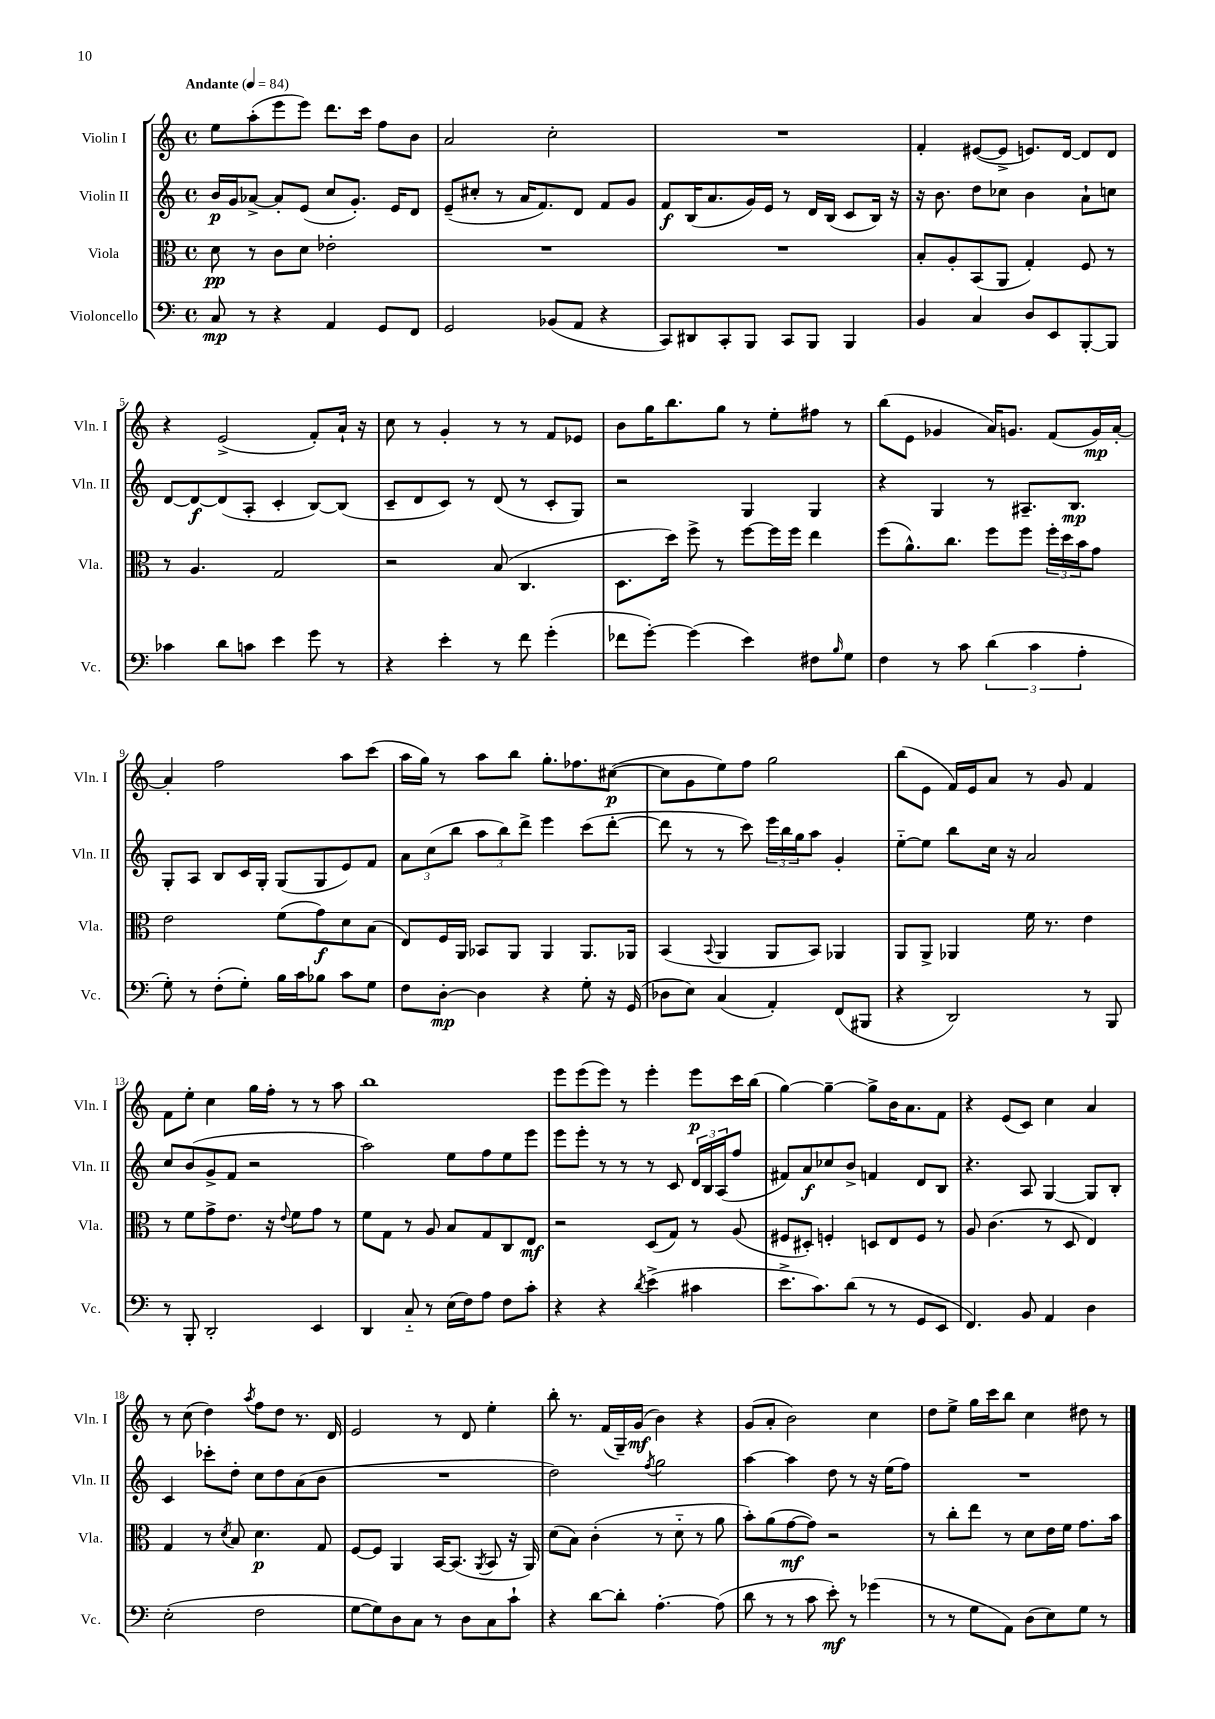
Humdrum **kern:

**kern	**dynam	**kern	**dynam	**kern	**dynam	**kern	**dynam
*part4	*part4	*part3	*part3	*part2	*part2	*part1	*part1
*staff4	*staff4	*staff3	*staff3	*staff2	*staff2	*staff1	*staff1
*I"Violoncello	*	*I"Viola	*	*I"Violin II	*	*I"Violin I	*
*I'Vc.	*	*I'Vla.	*	*I'Vln. II	*	*I'Vln. I	*
*clefF4	*	*clefC3	*	*clefG2	*	*clefG2	*
*k[]	*	*k[]	*	*k[]	*	*k[]	*
*M4/4	*	*M4/4	*	*M4/4	*	*M4/4	*
*met(c)	*	*met(c)	*	*met(c)	*	*met(c)	*
*MM84	*	*MM84	*	*MM84	*	*MM84	*
=1	=1	=1	=1	=1	=1	=1	=1
!	!	!	!	!	!	!LO:TX:a:B:t=Andante	!
8C/	mp	8d\	pp	16b/LL	p	8ee\L	.
.	.	.	.	16g/J	.	.	.
8r	.	8r	.	[8a-X^/J	.	(8aa'\	.
4r	.	8c\L	.	8a-'/L]	.	8eee\	.
.	.	8d\J	.	(8e/J	.	8eee\J)	.
4AA/	.	2e-X'\	.	8cc/L	.	8.ddd\L	.
.	.	.	.	8.g'/J)	.	.	.
.	.	.	.	.	.	16ccc\Jk	.
8GG/L	.	.	.	.	.	8ff\L	.
.	.	.	.	16e/KL	.	.	.
8FF/J	.	.	.	8d/J	.	8b\J	.
=2	=2	=2	=2	=2	=2	=2	=2
2GG/	.	1r	.	(8e~/L	.	2a/	.
.	.	.	.	8cc#X'/J	.	.	.
.	.	.	.	8r	.	.	.
.	.	.	.	16a/KL	.	.	.
.	.	.	.	8.f/)	.	.	.
(8BB-X/L	.	.	.	.	.	2cc'\	.
8AA/J	.	.	.	8d/J	.	.	.
4r	.	.	.	8f/L	.	.	.
.	.	.	.	8g/J	.	.	.
=3	=3	=3	=3	=3	=3	=3	=3
8CC/L)	.	1r	.	8f/L	f	1r	.
8DD#X/	.	.	.	(16B/K	.	.	.
.	.	.	.	8.a/	.	.	.
8CC'/	.	.	.	.	.	.	.
8BBB/J	.	.	.	16g/L)	.	.	.
.	.	.	.	16e/JJ	.	.	.
8CC/L	.	.	.	8r	.	.	.
8BBB/J	.	.	.	16d/LL	.	.	.
.	.	.	.	(16B/JJ	.	.	.
4BBB/	.	.	.	8c/L	.	.	.
.	.	.	.	16B/Jk)	.	.	.
.	.	.	.	16r	.	.	.
=4	=4	=4	=4	=4	=4	=4	=4
4BB/	.	8B'/L	.	16r	.	4f'/	.
.	.	.	.	8.b\	.	.	.
.	.	8A'/	.	.	.	.	.
4C/	.	(8BB/	.	8dd\L	.	([8e#X/L	.
.	.	8AA/J	.	8cc-X\J	.	8e#^/J]	.
8D/L	.	4G'/)	.	4b\	.	8.en/L)	.
8EE/	.	.	.	.	.	.	.
.	.	.	.	.	.	[16d/Jk	.
[8BBB'/	.	8F/	.	8a`\L	.	8d/L]	.
8BBB/J]	.	8r	.	8ccn\J	.	8d/J	.
!!LO:LB:g=z
=5	=5	=5	=5	=5	=5	=5	=5
4c-X\	.	8r	.	[8d/L	.	4r	.
.	.	4.A/	.	8d/_	f	.	.
8d\L	.	.	.	(8d/]	.	(2e^/	.
8cn\J	.	.	.	8A'/J	.	.	.
4e\	.	2G/	.	4c'/	.	.	.
8g\	.	.	.	[8B/L)	.	8f'/L)	.
8r	.	.	.	(8B/J]	.	16a`/Jk	.
.	.	.	.	.	.	16r	.
=6	=6	=6	=6	=6	=6	=6	=6
4r	.	2r	.	8c~/L	.	8cc\	.
.	.	.	.	8d/	.	8r	.
4e'\	.	.	.	8c/J)	.	4g'/	.
.	.	.	.	8r	.	.	.
8r	.	(8B/	.	(8d/	.	8r	.
8f\	.	4.C/	.	8r	.	8r	.
(4g'\	.	.	.	8c'/L	.	8f/L	.
.	.	.	.	8G/J)	.	8e-X/J	.
=7	=7	=7	=7	=7	=7	=7	=7
8f-X\L	.	8.D\L	.	2r	.	8b\L	.
[8g'\J)	.	.	.	.	.	16gg\K	.
.	.	16dd\Jk)	.	.	.	8.bb\	.
(4g\]	.	8ff^\	.	.	.	.	.
.	.	8r	.	.	.	8gg\J	.
4e\)	.	[8ff\L	.	4G/	.	8r	.
.	.	16ff\L]	.	.	.	8ee'\L	.
.	.	16ff\JJ	.	.	.	.	.
8F#X\L	.	4ee\	.	4G/	.	8ff#X\J	.
16qqB/	.	.	.	.	.	.	.
8G\J	.	.	.	.	.	8r	.
=8	=8	=8	=8	=8	=8	=8	=8
4F\	.	(8ff\L	.	4r	.	(8bb\L	.
.	.	8.a^^\)	.	.	.	8e\J	.
8r	.	.	.	4G/	.	4g-X/	.
.	.	8.cc\J	.	.	.	.	.
8c\	.	.	.	.	.	.	.
(6d\	.	8ff\L	.	8r	.	16a/KL)	.
.	.	.	.	.	.	8.gn/J	.
.	.	8ff\J	.	8.A#X~/L	.	.	.
6c\	.	.	.	.	.	.	.
.	.	24ff'\LL	.	.	.	(8f/L	.
.	.	24dd\	.	.	.	.	.
.	.	.	.	8.B/J	mp	.	.
6A'\	.	24b\J	.	.	.	.	.
.	.	8g\J	.	.	.	16g/L)	mp
.	.	.	.	.	.	[16a'/JJ	.
!!LO:LB:g=z
=9	=9	=9	=9	=9	=9	=9	=9
8G'\)	.	2e\	.	8G'/L	.	4a'/]	.
8r	.	.	.	8A/J	.	.	.
(8F'\L	.	.	.	8B/L	.	2ff\	.
8G'\J)	.	.	.	16c/L	.	.	.
.	.	.	.	16G'/JJ	.	.	.
16B\LL	.	(8f\L	.	(8G/L	.	.	.
16c\J	.	.	.	.	.	.	.
8B-X\J	.	8g\)	f	8G/	.	.	.
8c\L	.	8d\	.	8e/)	.	8aa\L	.
8G\J	.	(8B\J	.	8f/J	.	(8ccc\J	.
=10	=10	=10	=10	=10	=10	=10	=10
8F\L	.	8E/L)	.	12a\L	.	16aa\LL	.
.	.	.	.	.	.	16gg\JJ)	.
.	.	.	.	(12cc\	.	.	.
[8D'\J	mp	16F/L	.	.	.	8r	.
.	.	.	.	12bb\J	.	.	.
.	.	16AA/JJ	.	.	.	.	.
4D\]	.	8BB-X/L	.	12aa\L	.	8aa\L	.
.	.	.	.	12bb\)	.	.	.
.	.	8AA/J	.	.	.	8bb\J	.
.	.	.	.	12ddd^\J	.	.	.
4r	.	4AA/	.	4eee\	.	8.gg'\L	.
.	.	.	.	.	.	8.ff-X\	.
8G'\	.	8.AA/L	.	(8ccc\L	.	.	.
16r	.	.	.	[8ddd'\J	.	([8cc#X\J	p
(16GG/	.	16AA-X/Jk	.	.	.	.	.
=11	=11	=11	=11	=11	=11	=11	=11
8D-X\L	.	(4BB/	.	8ddd\]	.	8cc#\L]	.
8E\J)	.	.	.	8r	.	8g\	.
.	.	8qqBB/	.	.	.	.	.
(4C/	.	4AA/	.	8r	.	8ee\)	.
.	.	.	.	8ccc\)	.	8ff\J	.
4AA'/)	.	8AA/L	.	24eee\LL	.	2gg\	.
.	.	.	.	24bb\	.	.	.
.	.	.	.	24gg\J	.	.	.
.	.	8BB/J)	.	8aa\J	.	.	.
(8FF/L	.	4AA-X/	.	4g'/	.	.	.
8BBB#X/J	.	.	.	.	.	.	.
=12	=12	=12	=12	=12	=12	=12	=12
4r	.	8AA/L	.	[8ee\L	.	(8bb\L	.
.	.	8AA^/J	.	8ee\J]	.	8e\J	.
2DD/)	.	4AA-X/	.	8bb\L	.	16f/LL)	.
.	.	.	.	.	.	16e/J	.
.	.	.	.	16cc\Jk	.	8a/J	.
.	.	.	.	16r	.	.	.
.	.	16f\	.	2a/	.	8r	.
.	.	8.r	.	.	.	.	.
.	.	.	.	.	.	8g/	.
8r	.	4e\	.	.	.	4f/	.
8BBB/	.	.	.	.	.	.	.
!!LO:LB:g=z
=13	=13	=13	=13	=13	=13	=13	=13
8r	.	8r	.	8cc/L	.	8f\L	.
8BBB'/	.	8f\L	.	(8b/	.	8ee'\J	.
2DD'/	.	8g^\	.	8g^/	.	4cc\	.
.	.	8.e\J	.	8f/J	.	.	.
.	.	.	.	2r	.	16gg\LL	.
.	.	16r	.	.	.	16ff'\JJ	.
.	.	8qqe/	.	.	.	.	.
.	.	8f\L	.	.	.	8r	.
4EE/	.	8g\J	.	.	.	8r	.
.	.	8r	.	.	.	8aa\	.
=14	=14	=14	=14	=14	=14	=14	=14
4DD/	.	8f\L	.	2aa\)	.	1bb	.
.	.	8G\J	.	.	.	.	.
8C/	.	8r	.	.	.	.	.
8r	.	8A/	.	.	.	.	.
(16E\LL	.	8B/L	.	8ee\L	.	.	.
16F\J)	.	.	.	.	.	.	.
8A\J	.	8G/	.	8ff\	.	.	.
8F\L	.	8C/	.	8ee\	.	.	.
8c'\J	.	8E/J	mf	8eee\J	.	.	.
=15	=15	=15	=15	=15	=15	=15	=15
4r	.	2r	.	8eee\L	.	8eee\L	.
.	.	.	.	8eee'\J	.	(8eee\	.
4r	.	.	.	8r	.	8eee\J)	.
.	.	.	.	8r	.	8r	.
8qd/	.	.	.	.	.	.	.
(4e^\	.	(8D/L	.	8r	.	4eee'\	.
.	.	8G/J)	.	8c/	.	.	.
4c#X\	.	8r	.	24d/LL	.	8eee\L	p
.	.	.	.	24B/	.	.	.
.	.	.	.	(24A/J	.	.	.
.	.	(8A/	.	8ff/J	.	16ccc\L	.
.	.	.	.	.	.	(16bb\JJ	.
=16	=16	=16	=16	=16	=16	=16	=16
8.e^\L	.	8F#X/L	.	8f#X/L)	.	[4gg\)	.
.	.	8D#X'/J)	.	8a/	f	.	.
8.c\)	.	.	.	.	.	.	.
.	.	4Fn'/	.	8cc-X/	.	4gg~\_	.
(8d\J	.	.	.	8b^/J	.	.	.
8r	.	8Dn/L	.	4fn/	.	8gg^\L]	.
8r	.	8E/	.	.	.	16b\K	.
.	.	.	.	.	.	8.a\	.
8GG/L	.	8F/J	.	8d/L	.	.	.
8EE/J	.	8r	.	8B/J	.	8f\J	.
=17	=17	=17	=17	=17	=17	=17	=17
4.FF/)	.	8A/	.	4.r	.	4r	.
.	.	(4.c\	.	.	.	.	.
.	.	.	.	.	.	(8e/L	.
8BB/	.	.	.	8A/	.	8c/J)	.
4AA/	.	8r	.	[4G/	.	4cc\	.
.	.	8D/	.	.	.	.	.
4D\	.	4E/)	.	8G/L]	.	4a/	.
.	.	.	.	8B'/J	.	.	.
!!LO:LB:g=z
=18	=18	=18	=18	=18	=18	=18	=18
(2E'\	.	4G/	.	4c/	.	8r	.
.	.	.	.	.	.	(8cc\	.
.	.	8r	.	8ccc-X'\L	.	4dd\)	.
.	.	8qd/	.	.	.	.	.
.	.	8B/	.	8dd'\J	.	.	.
.	.	.	.	.	.	8qaa/	.
2F\	.	4.d\	p	8cc\L	.	8ff\L	.
.	.	.	.	8dd\	.	8dd\J	.
.	.	.	.	(8a\	.	8.r	.
.	.	8G/	.	8b\J	.	.	.
.	.	.	.	.	.	16d/	.
=19	=19	=19	=19	=19	=19	=19	=19
[8G\L	.	[8F/L	.	1r	.	2e/	.
8G\])	.	8F/J]	.	.	.	.	.
8D\	.	4AA/	.	.	.	.	.
8C\J	.	.	.	.	.	.	.
8r	.	[16BB/KL	.	.	.	8r	.
.	.	(8.BB/J]	.	.	.	.	.
8D\L	.	.	.	.	.	8d/	.
.	.	8qAA/	.	.	.	.	.
8C\	.	8BB/	.	.	.	4ee'\	.
8c`\J	.	16r	.	.	.	.	.
.	.	16AA/)	.	.	.	.	.
=20	=20	=20	=20	=20	=20	=20	=20
4r	.	(8d\L	.	2dd\)	.	8bb'\	.
.	.	8B\J)	.	.	.	8.r	.
[8d\L	.	(4c'\	.	.	.	.	.
.	.	.	.	.	.	(16f/LL	.
8d'\J]	.	.	.	.	.	16G~/)	.
.	.	.	.	.	.	(16g/JJ	mf
.	.	.	.	8qff/	.	.	.
[4.A'\	.	8r	.	2gg\	.	4b\)	.
.	.	8d\	.	.	.	.	.
.	.	8r	.	.	.	4r	.
(8A\]	.	8a\	.	.	.	.	.
=21	=21	=21	=21	=21	=21	=21	=21
8d\	.	8b'\L)	.	[4aa\	.	(8g/L	.
8r	.	(8a\	.	.	.	8a'/J	.
8r	.	[8g\	mf	4aa\]	.	2b\)	.
8c\	.	8g\J])	.	.	.	.	.
8e'\)	mf	2r	.	8dd\	.	.	.
8r	.	.	.	8r	.	.	.
(4g-X\	.	.	.	16r	.	4cc\	.
.	.	.	.	(16ee\KL	.	.	.
.	.	.	.	8ff\J)	.	.	.
=22	=22	=22	=22	=22	=22	=22	=22
8r	.	8r	.	1r	.	8dd\L	.
8r	.	8cc'\L	.	.	.	8ee^\J	.
8G\L	.	8ee\J	.	.	.	16gg\LL	.
.	.	.	.	.	.	16ccc\J	.
8AA\J)	.	8r	.	.	.	8bb\J	.
(8D\L	.	8d\L	.	.	.	4cc\	.
8E\)	.	16e\L	.	.	.	.	.
.	.	16f\JJ	.	.	.	.	.
8G\J	.	8.g\L	.	.	.	8dd#X\	.
8r	.	.	.	.	.	8r	.
.	.	16b\Jk	.	.	.	.	.
==	==	==	==	==	==	==	==
*-	*-	*-	*-	*-	*-	*-	*-
